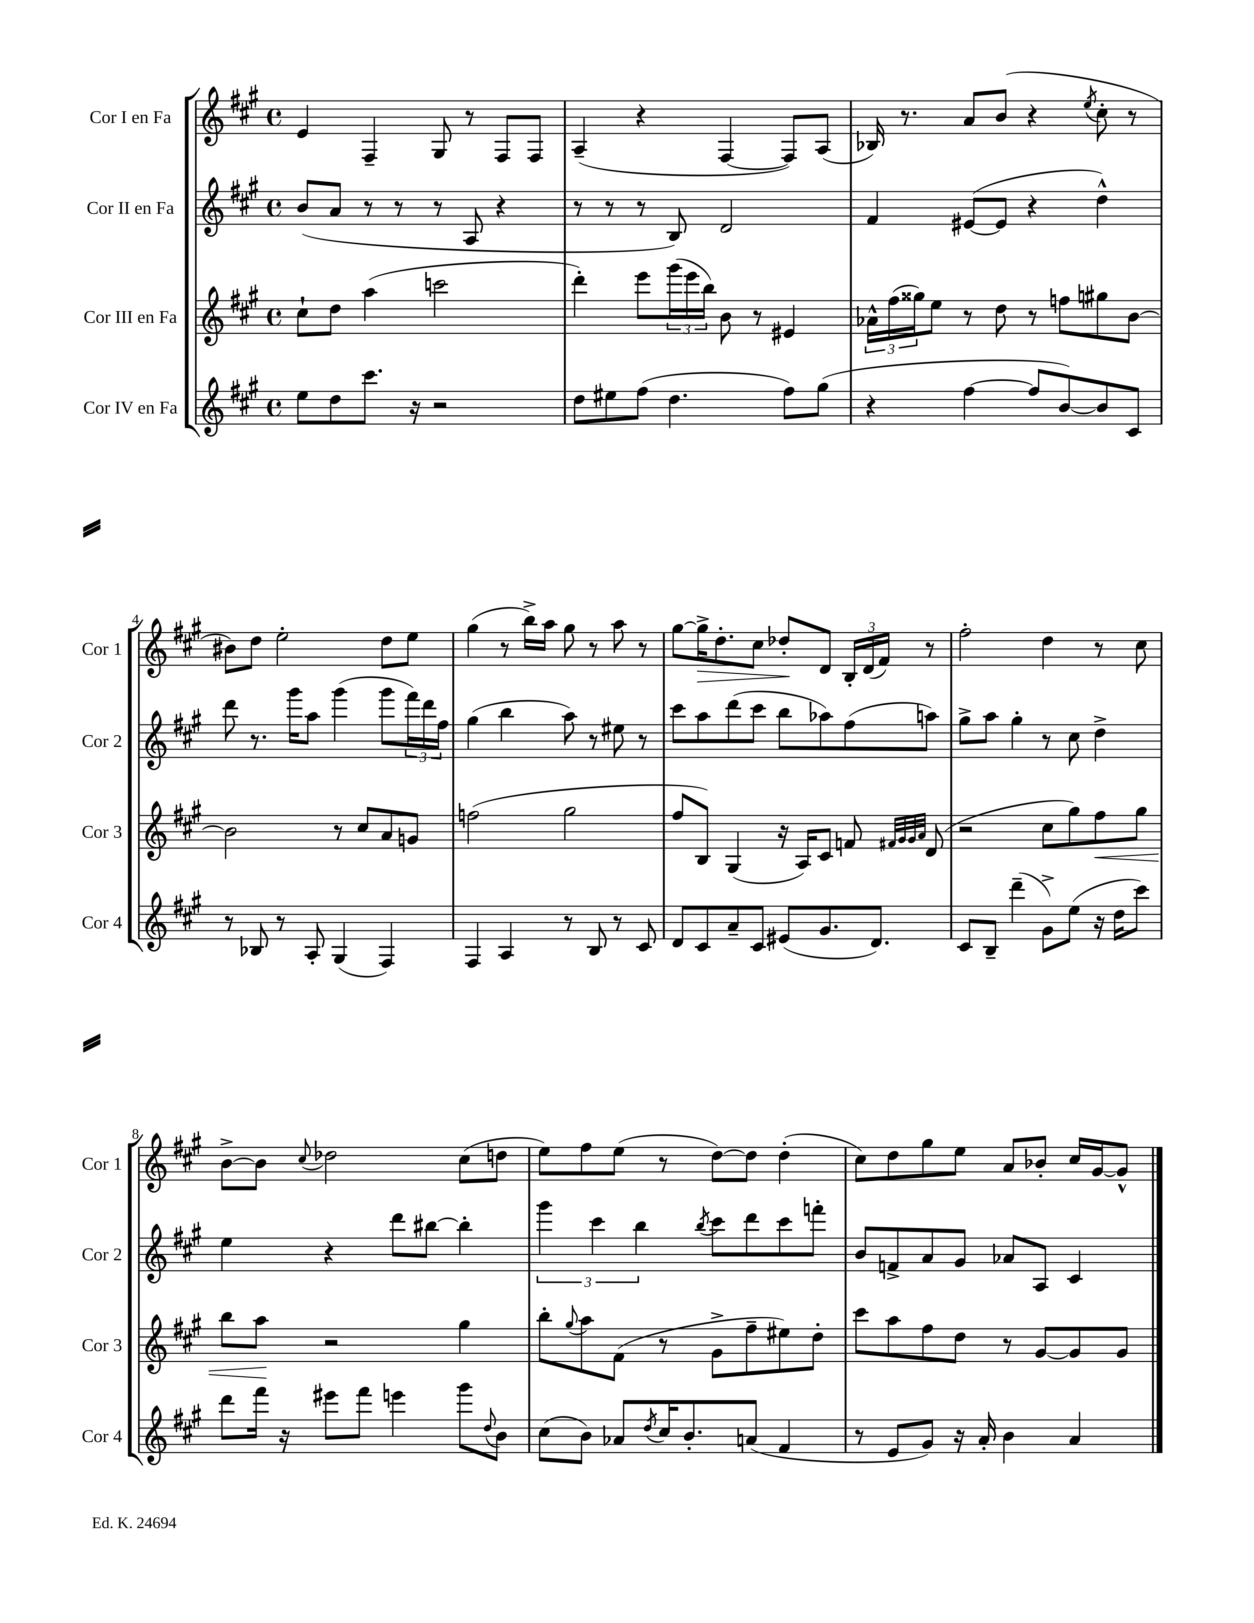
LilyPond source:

<<
\new StaffGroup <<
\new Staff = "s0" \with { instrumentName = "Cor I en Fa" shortInstrumentName = "Cor 1" } {
    \clef treble \key a \major \defaultTimeSignature \time 4/4
    e'4 fis4-- gis8 r8 fis8 fis8 |
    a4--( r4 fis4~ fis8) a8( |
    bes16) r8. a'8 b'8( r4 \acciaccatura { e''8 } cis''8-. r8 |
    bis'8) d''8 e''2-. d''8 e''8 |
    gis''4( r8 b''16->) a''16 gis''8 r8 a''8 r8 |
    gis''8~ gis''16->\> d''8.-. cis''8 des''8-.\! d'8 \tuplet 3/2 { b16-. d'16( fis'16) } r8 |
    fis''2-. d''4 r8 cis''8 |
    b'8~-> b'8 \appoggiatura { cis''8 } des''2 cis''8( d''8 |
    e''8) fis''8 e''8( r8 d''8~) d''8 d''4-.( |
    cis''8) d''8 gis''8 e''8 a'8 bes'8-. cis''16 gis'16~ gis'8-^ \bar "|." |
}
\new Staff = "s1" \with { instrumentName = "Cor II en Fa" shortInstrumentName = "Cor 2" } {
    \clef treble \key a \major \defaultTimeSignature \time 4/4
    b'8( a'8 r8 r8 r8 a8 r4 |
    r8 r8 r8 b8) d'2 |
    fis'4 eis'8~( eis'8 r4 d''4-^) |
    d'''8 r8. gis'''16 a''8 gis'''4( gis'''8 \tuplet 3/2 { fis'''16) d'''16 fis''16 } |
    gis''4( b''4 a''8) r8 eis''8 r8 |
    cis'''8 a''8 d'''8( cis'''8 b''8 aes''8) fis''8( a''8) |
    gis''8-> a''8 gis''4-. r8 cis''8 d''4-> |
    e''4 r4 d'''8 bis''8~ bis''4-. |
    \tuplet 3/2 { gis'''4 cis'''4 b''4 } \acciaccatura { b''8 } cis'''8 d'''8 cis'''8 f'''8-. |
    b'8 f'8-> a'8 gis'8 aes'8 a8 cis'4 \bar "|." |
}
\new Staff = "s2" \with { instrumentName = "Cor III en Fa" shortInstrumentName = "Cor 3" } {
    \clef treble \key a \major \defaultTimeSignature \time 4/4
    cis''8-! d''8 a''4( c'''2 |
    d'''4-.) e'''8 \tuplet 3/2 { gis'''16( e'''16 b''16) } b'8 r8 eis'4 |
    \tuplet 3/2 { aes'16-^ fis''16( gisis''16) } e''8 r8 d''8 r8 f''8 gis''8 b'8~ |
    b'2 r8 cis''8 a'8 g'8 |
    f''2( gis''2 |
    fis''8 b8) gis4( r16 a16) cis'8 f'8 \grace { fis'32 gis'32 gis'32 a'32 } d'8( |
    r2 cis''8 gis''8) fis''8\< gis''8 |
    b''8 a''8\! r2 gis''4 |
    b''8-. \appoggiatura { gis''8 } a''8 fis'8( r8 gis'8-> fis''8-- eis''8) d''8-. |
    cis'''8 a''8 fis''8 d''8 r8 gis'8~ gis'8 gis'8 \bar "|." |
}
\new Staff = "s3" \with { instrumentName = "Cor IV en Fa" shortInstrumentName = "Cor 4" } {
    \clef treble \key a \major \defaultTimeSignature \time 4/4
    e''8 d''8 cis'''8. r16 r2 |
    d''8 eis''8 fis''8( d''4. fis''8) gis''8( |
    r4 fis''4~ fis''8 b'8~) b'8 cis'8 |
    r8 bes8 r8 a8-. gis4( fis4) |
    fis4 a4 r8 b8 r8 cis'8 |
    d'8 cis'8 a'8-- cis'8 eis'8( gis'8. d'8.) |
    cis'8 b8-- d'''4--( gis'8->) e''8( r16 d''16 cis'''8) |
    d'''8 fis'''16 r16 eis'''8 fis'''8 e'''4 gis'''8 \appoggiatura { d''8 } b'8 |
    cis''8( b'8) aes'8 \acciaccatura { d''8 } cis''16 b'8.-. a'8( fis'4 |
    r8 e'8 gis'8) r16 a'16-. b'4 a'4 \bar "|." |
}
>>
>>
